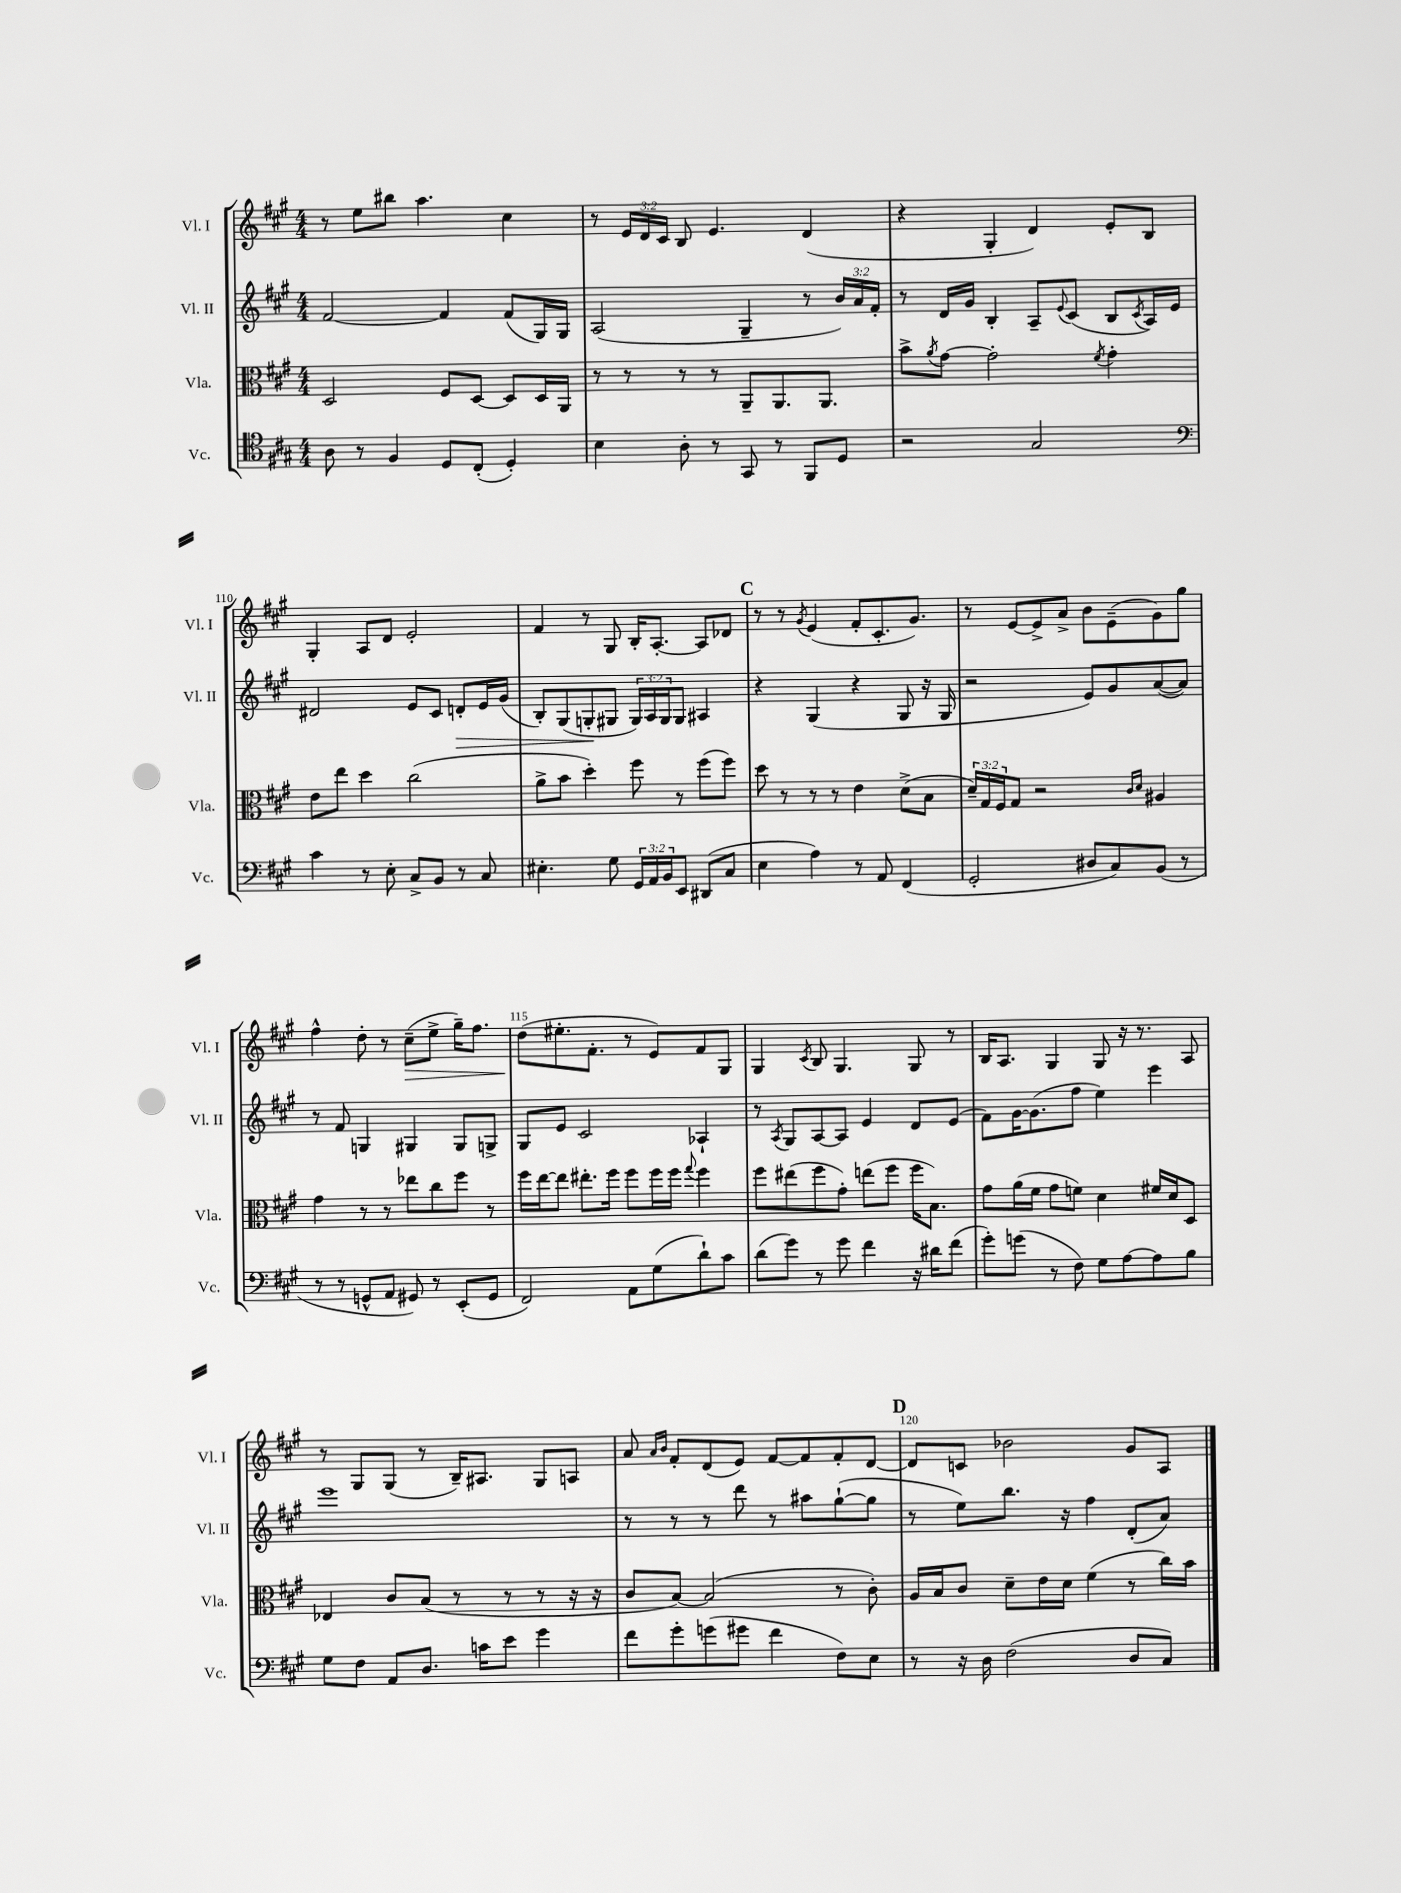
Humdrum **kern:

**kern	**kern	**kern	**kern
*staff4	*staff3	*staff2	*staff1
*clefC4	*clefC3	*clefG2	*clefG2
*k[f#c#g#]	*k[f#c#g#]	*k[f#c#g#]	*k[f#c#g#]
*M4/4	*M4/4	*M4/4	*M4/4
8A	2D	[2f#	8r
8r	.	.	8ee
4F#	.	.	8bb#
.	.	.	4.aa
8D	8F#	4f#]	.
(8C#'	[8D	.	.
4D')	8D]	(8f#	4cc#
.	16D	16G#)	.
.	16AA	16G#	.
=	=	=	=
4B	8r	(2A	8r
.	8r	.	24e
.	.	.	24d
.	.	.	24c#
8A'	8r	.	8B
8r	8r	.	4.e
8GG#	8AA~	4G#~	.
8r	8.AA	.	.
8FF#	.	8r	(4d
.	8.AA	.	.
8D	.	24b)	.
.	.	24a	.
.	.	24f#'	.
=	=	=	=
2r	8b^	8r	4r
.	8qa	.	.
.	[8g#	16d	.
.	.	16g#	.
.	2g#']	4B'	4G#'
2G#	.	8A~	4d)
.	.	8qqe	.
.	.	(8c#	.
.	8qf#	.	.
.	4g#'	8B	8e'
.	.	8qc#	.
.	.	16A)	8B
.	.	16e	.
=	=	=	=
*clefF4	*	*	*
4c#	8e	2d#	4G#'
.	8ee	.	.
8r	4dd	.	8A
8E'	.	.	8d
8C#^	(2cc#	8e	2e'
8BB	.	8c#	.
8r	.	8d'	.
8C#	.	16e	.
.	.	(16g#	.
=	=	=	=
4.E#'	8a^	8B')	4f#
.	8b	(8G#	.
.	4dd')	8G'	8r
8G#	.	8G#	8G#
24GG#	8ff#	24G#)	16B'
24AA	.	24A	.
.	.	.	[8.A'
24BB	.	24G#	.
8EE	8r	8G#	.
(8DD#	(8ff#	4A#	8A]
8C#	8ff#)	.	8d-
=	=	=	=
4E	8dd	4r	8r
.	8r	.	8r
.	.	.	8qg#
4A)	8r	(4G#	(4e
.	8r	.	.
8r	4e	4r	8f#'
8AA	.	.	8.c#'
(4FF#	(8d^	8G#	.
.	.	.	8.g#)
.	8B	16r	.
.	.	16G#	.
=	=	=	=
2GG#'	24d~)	2r	8r
.	24G#	.	.
.	24F#	.	.
.	8G#	.	[8e
.	2r	.	8e^]
.	.	.	8a^
8D#	.	8e)	8b
8C#)	.	8g#	(8e~
.	16qqc#	.	.
.	16qqd	.	.
(8BB	4A#	([8a	8g#)
8r	.	8a])	8gg#
=	=	=	=
8r	4g#	8r	4ff#^^
8r	.	8f#	.
8GG^^	8r	4G	8dd'
8AA	8r	.	8r
8GG#)	8ee-	4G#	(8cc#~
8r	8cc#	.	8ee^
(8EE'	8ff#	8G#	16gg#~)
.	.	.	8.ff#
8GG#	8r	8G^	.
=	=	=	=
2FF#)	16ff#	8G#	(8dd
.	[16ee	.	.
.	8ee]	8e	8.ee#'
.	8.ee#'	2c#	.
.	.	.	8.f#'
.	16ff#	.	.
8AA	8ff#	.	8r
(8G#	16ff#	.	8e)
.	16ff#	.	.
.	8qqgg#	.	.
8d`)	4ff#	4A-`	8f#
8c#	.	.	8G#
=	=	=	=
(8d	8ff#	8r	4G#
.	.	8qA	.
8g#)	(8ee#	8G#	.
.	.	.	8qc#
8r	8ff#	[8A	8B
8g#	8g#')	8A]	4.G#
4f#	(8ee	4e	.
.	8ff#	.	.
16r	16ff#	8d	8G#
16d#	8.B)	.	.
(8f#	.	(8e	8r
=	=	=	=
8g#')	8g#	8f#)	16B
.	.	.	8.A
(8g	(16a	[16g#	.
.	16f#	(8.g#]	.
8r	8g#	.	4G#
8F#)	8f)	8ff#	.
8G#	4d	4ee)	8G#
[8A	.	.	16r
.	.	.	8.r
8A]	16f#	4eee	.
.	16d	.	.
8B	8D	.	8A
=	=	=	=
8G#	4E-	1eee	8r
8F#	.	.	8G#
8AA	8c#	.	(8G#
8.D	(8B	.	8r
.	8r	.	16B~)
16c	.	.	8.A#
8e	8r	.	.
4g#	8r	.	8G#
.	16r	.	8A
.	16r	.	.
=	=	=	=
8f#	8c#	8r	8a
.	.	.	16qqa
.	.	.	16qqb
8g#'	[8B)	8r	8f#'
(8g	(2B]	8r	(8d
8g#	.	8ddd	8e)
4f#	.	8r	[8f#
.	.	8aa#	8f#]
8F#)	8r	([8gg#`	8f#'
8E	8c#')	8gg#]	[8d
=	=	=	=
8r	16A	8r	8d]
.	16B	.	.
16r	8c#	8ee)	8c
16D	.	.	.
(2F#	8d~	8.bb	2b-
.	16e	.	.
.	16d	16r	.
.	(4f#	4ff#	.
8D	8r	(8d'	8g#
8C#)	16cc#)	8a)	8A
.	16b	.	.
==	==	==	==
*-	*-	*-	*-
